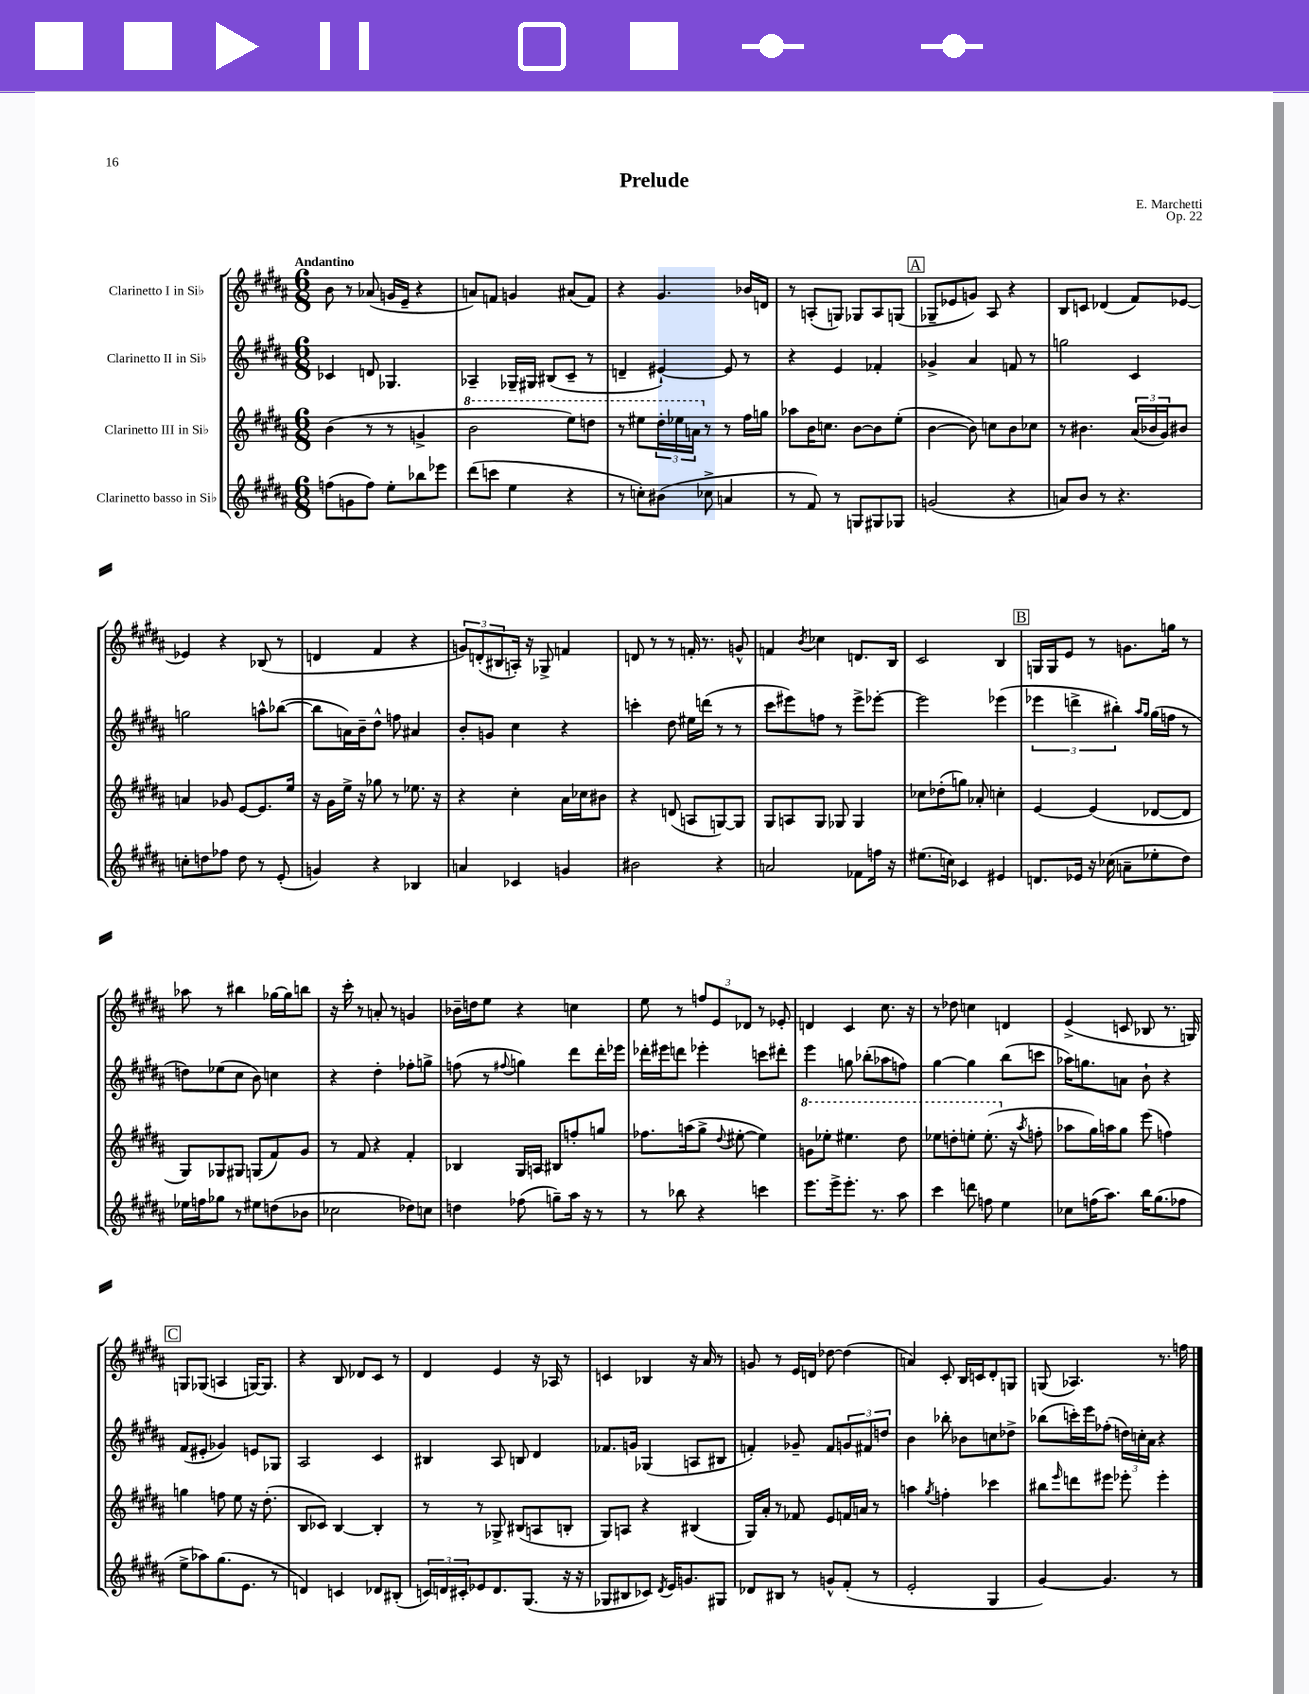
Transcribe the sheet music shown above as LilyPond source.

\header { title = "Prelude" composer = "E. Marchetti" opus = "Op. 22" }
<<
\new StaffGroup <<
\new Staff = "s0" \with { instrumentName = "Clarinetto I in Sib" } {
    \clef treble \key b \major \numericTimeSignature \time 6/8 \tempo "Andantino"
    b'8 r8 aes'8( g'16 e'16-- r4 |
    a'8) f'8 g'4 ais'8( f'8) |
    r4 gis'4. bes'16 d'16 |
    r8 a8-.( g8) ges8 a8 g8( |
    \mark \markup { \box "A" } ges8-- ees'8 g'8) ais8 r4 |
    b8 c'8 des'4( fis'8) ees'8~ |
    ees'4 r4 bes8( r8 |
    d'4 fis'4 r4 |
    \tuplet 3/2 { g'8) d'8-.( bis8 } a16-.) r16 ges8-> f'4 |
    d'8 r8 r8 f'16-. r8. g'8-^ |
    f'4 \acciaccatura { b'8 } ces''4 d'8. b16 |
    cis'2 b4 |
    \mark \markup { \box "B" } g16 g16 e'8 r8 g'8. g''16 r8 |
    aes''8 r8 bis''4 ges''16~ ges''16 b''8 |
    r16 cis'''16-. r8 a'8-. r8 g'4 |
    bes'16-- d''16 e''8 r4 c''4 |
    e''8 r8 \tuplet 3/2 { f''8 e'8 des'8 } r8 ees'8-. |
    d'4 cis'4 cis''8. r16 |
    r8 des''8 c''4 d'4 |
    e'4->( c'8 bes8 r8. g16) |
    \mark \markup { \box "C" } g8 ges8( a4 g16~) g8. |
    r4 b8 des'8 cis'8 r8 |
    dis'4 e'4 r16 aes16 r8 |
    c'4 bes4 r16 ais'16 r8 |
    g'8 r8 e'16 d'16 des''8~ des''4( |
    a'4) cis'8-. b16 c'16 dis'8-. g8 |
    g8( aes4.) r8. f''16 \bar "|." |
}
\new Staff = "s1" \with { instrumentName = "Clarinetto II in Sib" } {
    \clef treble \key b \major \numericTimeSignature \time 6/8
    ces'4 d'8 ges4. |
    aes4-- ges16-- gis16 bis8( cis'8-- r8 |
    d'4-- eis'4~-!) eis'8 r8 |
    r4 e'4 fes'4-. |
    \mark \markup { \box "A" } ges'4-> ais'4 f'8 r8 |
    g''2 cis'4 |
    g''2 a''8-^ bes''8~( |
    bes''8 a'16) b'16-- dis''8-^ f''8 ais'4 |
    b'8-. g'8 cis''4 r4 |
    c'''4-. dis''8 eis''16 d'''16( r8 r8 |
    cis'''8 eis'''8) f''8 r8 eis'''8-> ees'''8~-. |
    ees'''2 ees'''4( |
    \mark \markup { \box "B" } \tuplet 3/2 { ees'''4 d'''4-> bis''4-.) } \grace { ais''16 gis''16 } gis''16( f''16 r8 |
    d''8) ees''8( cis''8 b'8) c''4 |
    r4 dis''4-. fes''8-. g''8-> |
    f''8( r8 \appoggiatura { fis''8 } g''4) dis'''8 dis'''16-. ees'''16 |
    des'''16-. eis'''16 d'''8 ees'''4-. c'''8 dis'''8-. |
    e'''4 g''8 bes''8-.( aes''8 f''8) |
    gis''4~ gis''4 b''8( c'''8 |
    aes''16) g''8. a'8 b'8-! r4 |
    \mark \markup { \box "C" } fis'8( eis'8-. ges'4) e'8 ges8 |
    ais2 cis'4 |
    bis4 ais8 b8 dis'4 |
    fes'8. g'16 ges4( a8 bis8 |
    f'4-.) ges'8-- f'8 \tuplet 3/2 { g'8 fis'8 d''8 } |
    b'4 bes''8-. bes'8 c''8 des''8-> |
    bes''8( c'''16-.) e'''16 fes''8-.( \tuplet 3/2 { d''16) c''16-. ais'16 } r4 \bar "|." |
}
\new Staff = "s2" \with { instrumentName = "Clarinetto III in Sib" } {
    \clef treble \key b \major \numericTimeSignature \time 6/8
    b'4( r8 r8 g'4-> |
    \ottava #1 b''2 e'''8) d'''8 |
    r8 eis'''8 \tuplet 3/2 { dis'''16-. ees'''16 a''16 \ottava #0 } r8 r8 fis''16 g''16 |
    aes''8 b'16 c''8. b'8~ b'8 e''8-.( |
    \mark \markup { \box "A" } b'4~ b'8) c''8 b'8 ces''8 |
    r8 bis'4. \tuplet 3/2 { ais'16( bes'16 gis'16) } bis'8 |
    a'4 ges'8 e'8~ e'8. e''16 |
    r16 gis'16 e''16-> r16 ges''8 r8 ees''8. r16 |
    r4 cis''4-. ais'16 ces''16 bis'8 |
    r4 d'8( a8 g8~) g8 |
    gis8 a8 gis8 ges8 ges4 |
    ces''8 des''8-.( g''8) aes'8-. c''4-. |
    \mark \markup { \box "B" } e'4~ e'4( des'8~ des'8 |
    gis8) ges8 gis8 g8( fis'8) gis'8 |
    r8 fis'8 r4 fis'4-. |
    bes4 gis16 a16 bis8 f''8-. g''8 |
    fes''8. a''16( gis''8-> \appoggiatura { dis''8 } eis''8~-. eis''4) |
    \ottava #1 g''8 ees'''8-. eis'''4. dis'''8 |
    ees'''8 d'''8-. e'''8-. e'''8.-.( \ottava #0 r16 \acciaccatura { ais''8 } f''8-. |
    aes''8 gis''16) a''16 gis''8 e'''8( f''4) |
    \mark \markup { \box "C" } g''4 f''8 e''8 r16 dis''8.-.( |
    b8 ces'8) b4~ b4-. |
    r8 r8 ges8-> bis8( a8 b8-. |
    gis8) a8 r4 bis4( |
    gis16) ais'16-. r8 fes'8 e'8 f'16 a'16 r8 |
    a''4 \acciaccatura { gis''8 } f''4-. ces'''4 |
    bis''8 \grace { e'''16 } d'''8 eis'''8 ees'''8-. ees'''4-. \bar "|." |
}
\new Staff = "s3" \with { instrumentName = "Clarinetto basso in Sib" } {
    \clef treble \key b \major \numericTimeSignature \time 6/8
    f''8( g'8 f''8) e''8-. bes''8 ees'''8 |
    dis'''8( c'''8 e''4 r4 |
    r8 c''8-.) bis'8( ces''8-> a'4 |
    r8 fis'8) r8 g8 gis8 ges8 |
    \mark \markup { \box "A" } g'2( r4 |
    a'8) b'8 r8 r4. |
    c''8-. d''8 fes''8 d''8 r8 e'8-.( |
    g'4) r4 bes4 |
    a'4 ces'4 g'4 |
    bis'2 r4 |
    a'2 fes'8 f''16 r16 |
    eis''8.( c''16) ces'4 eis'4 |
    \mark \markup { \box "B" } d'8. ees'16 r16 ces''16( a'8-- ees''8-. dis''8) |
    ees''16 f''16 ges''8 r8 eis''8 d''8( bes'8 |
    ces''2 des''8) c''8 |
    d''4 fes''8( g''8--) ais''16 r16 r8 |
    r8 bes''8 r4 c'''4 |
    e'''8. e'''16-> e'''8.-. r8. ais''8 |
    cis'''4 d'''8 f''8 e''4 |
    ces''8 f''16( ais''8.) b''16 gis''8.( fes''8 |
    \mark \markup { \box "C" } e''8-> aes''8) gis''8.( e'8. r8 |
    d'4) c'4 des'8 bis8-.( |
    \tuplet 3/2 { c'16) d'16 cis'16-. } ees'8 d'8. gis8.( r16 r16 |
    ges8 bis8 ces'8) \acciaccatura { dis'8 } e'16 g'8. gis8 |
    des'8 bis8 r8 g'8-^ fis'8-.( r8 |
    e'2-. gis4 |
    gis'4~) gis'4. r8 \bar "|." |
}
>>
>>
\layout { \context { \Score \remove "Bar_number_engraver" } }
